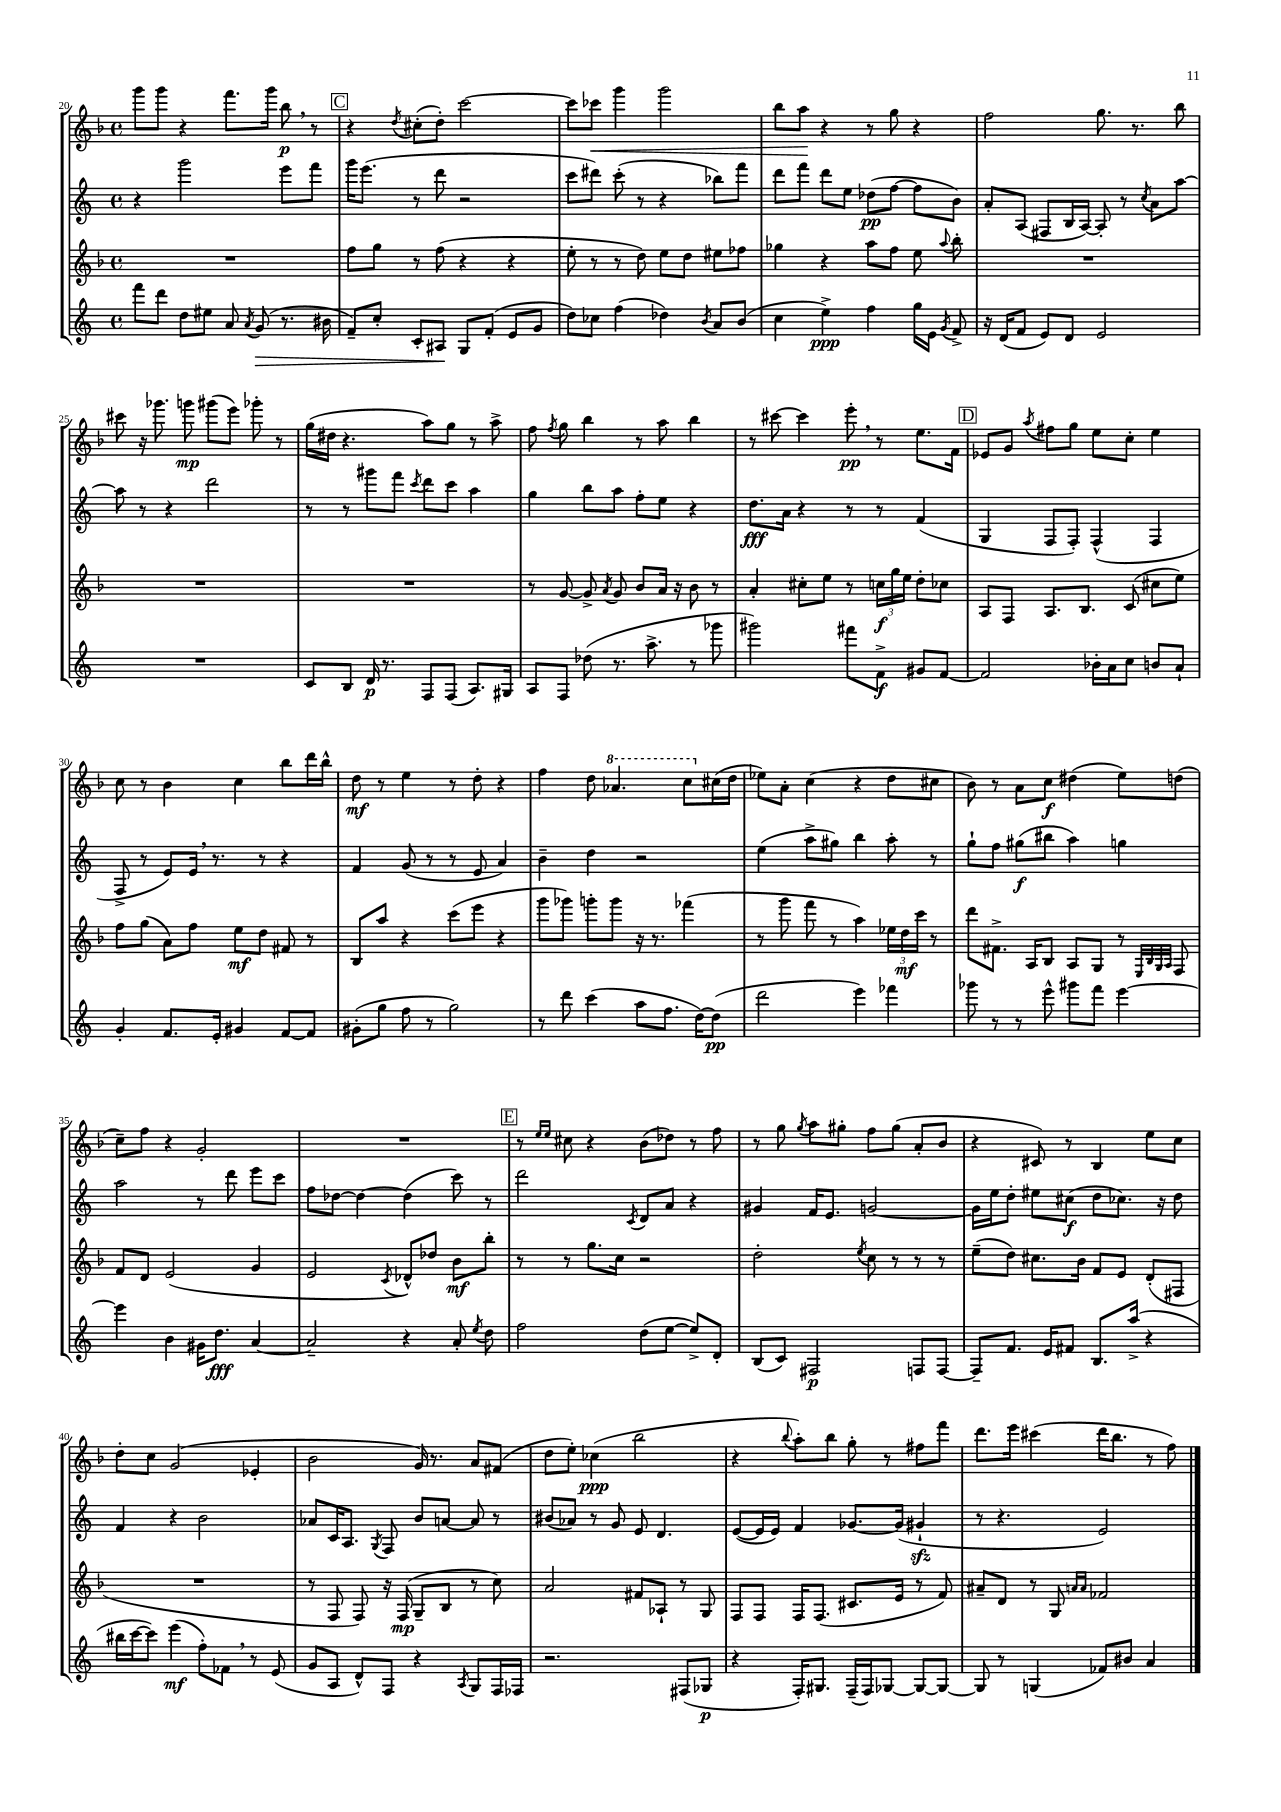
<<
\new StaffGroup <<
\new Staff = "s0" {
    \clef treble \key f \major \defaultTimeSignature \time 4/4
    \autoBeamOff g'''8[ g'''8] r4 f'''8.[ g'''16] bes''8\p \breathe r8 |
    \mark \markup { \box "C" } r4 \acciaccatura { d''8 } cis''8[-.( d''8]-.) c'''2~ |
    c'''8[ ces'''8]\< g'''4 g'''2 |
    bes''8[ a''8]\! r4 r8 g''8 r4 |
    f''2 g''8. r8. bes''8 |
    cis'''8 r16 ges'''8. g'''8\mp gis'''8[( e'''8]) ges'''8-. r8 |
    g''16[( dis''16] r4. a''8[) g''8] r8 a''8-> |
    f''8 \acciaccatura { f''8 } g''8 bes''4 r8 a''8 bes''4 |
    r8 cis'''8~ cis'''4 e'''8-.\pp \breathe r8 e''8.[ f'16] |
    \mark \markup { \box "D" } ees'8[ g'8] \acciaccatura { a''8 } fis''8[ g''8] e''8[ c''8]-. e''4 |
    c''8 r8 bes'4 c''4 bes''8[ d'''16 bes''16]-^ |
    d''8\mf r8 e''4 r8 d''8-. r4 |
    f''4 d''8 \ottava #1 aes''4. c'''8[ \ottava #0 cis''16( d''16] |
    ees''8[) a'8]-. c''4( r4 d''8[ cis''8] |
    bes'8) r8 a'8[ c''8]\f dis''4( e''8[) d''8]( |
    c''8[--) f''8] r4 g'2-. |
    R1 |
    \mark \markup { \box "E" } r8 \grace { e''16[ e''16] } cis''8 r4 bes'8[( des''8]) r8 f''8 |
    r8 g''8 \acciaccatura { g''8 } a''8[ gis''8]-. f''8[ gis''8]( a'8[-. bes'8] |
    r4 cis'8) r8 bes4 e''8[ c''8] |
    d''8[-. c''8] g'2( ees'4-. |
    bes'2 g'16) r8. a'8[ fis'8]( |
    d''8[ e''8]-.) ces''4\ppp( bes''2 |
    r4 \appoggiatura { bes''8 } a''8[-.) bes''8] g''8-. r8 fis''8[ f'''8] |
    d'''8.[ e'''16] cis'''4( d'''16[ bes''8.] r8 f''8) \bar "|." |
}
\new Staff = "s1" {
    \clef treble \key c \major \defaultTimeSignature \time 4/4
    \autoBeamOff r4 g'''2 e'''8[ f'''8] |
    \mark \markup { \box "C" } g'''16[ e'''8.]( r8 d'''8 r2 |
    c'''8[ dis'''8]) c'''8-.( r8 r4 bes''8[) f'''8] |
    d'''8[ f'''8] d'''8[ e''8] des''8[\pp( f''8]~ f''8[ b'8]) |
    a'8[-. a8]( fis8[ b16 a16]~) a8-. r8 \acciaccatura { c''8 } a'8[ a''8]~ |
    a''8 r8 r4 d'''2 |
    r8 r8 gis'''8[ f'''8] \acciaccatura { c'''8 } d'''8[ c'''8] a''4 |
    g''4 b''8[ a''8] f''8[-. e''8] r4 |
    d''8.[\fff a'16] r4 r8 r8 f'4( |
    \mark \markup { \box "D" } g4 f8[ f8]-.) f4-^( f4 |
    f8-> r8 e'8[) e'16] \breathe r8. r8 r4 |
    f'4 g'8( r8 r8 e'8 a'4) |
    b'4-- d''4 r2 |
    e''4( a''8[-> gis''8]) b''4 a''8-. r8 |
    g''8[-! f''8] gis''8[\f( bis''8] a''4) g''4 |
    a''2 r8 d'''8 e'''8[ c'''8] |
    f''8[ des''8]~ des''4~ des''4( c'''8) r8 |
    \mark \markup { \box "E" } d'''2 \acciaccatura { c'8 } d'8[ a'8] r4 |
    gis'4 f'16[ e'8.] g'2~ |
    g'16[ e''16 d''8]-. eis''8[ cis''8]\f( d''8[ ces''8.]) r16 d''8 |
    f'4 r4 b'2 |
    aes'8[ c'16 a8.] \acciaccatura { g8 } f8 b'8[ a'8]~ a'8 r8 |
    bis'8[( aes'8]) r8 g'8 e'8 d'4. |
    e'8[~( e'16 e'16]) f'4 ges'8.[~ ges'16]( gis'4-!\sfz |
    r8 r4. e'2) \bar "|." |
}
\new Staff = "s2" {
    \clef treble \key f \major \defaultTimeSignature \time 4/4
    \autoBeamOff R1 |
    \mark \markup { \box "C" } f''8[ g''8] r8 f''8( r4 r4 |
    e''8-. r8 r8 d''8) e''8[ d''8] eis''8[ fes''8] |
    ges''4 r4 a''8[ f''8] e''8 \appoggiatura { a''8 } bes''8-. |
    R1 |
    R1 |
    R1 |
    r8 g'8~ g'8-> \acciaccatura { a'8 } g'8 bes'8[ a'16] r16 bes'8 r8 |
    a'4-. cis''8[-. e''8] r8 \tuplet 3/2 { c''16[\f g''16 e''16] } d''8[-. ces''8] |
    \mark \markup { \box "D" } a8[ f8] a8.[ bes8.] c'8( cis''8[ e''8]) |
    f''8[ g''8]( a'8[) f''8] e''8[\mf d''8] fis'8 r8 |
    bes8[ a''8] r4 c'''8[( e'''8] r4 |
    g'''8[ ges'''8]) g'''8[-. g'''8] r16 r8. fes'''4( |
    r8 g'''8 f'''8 r8 a''4) \tuplet 3/2 { ees''16[ d''16\mf c'''16] } r8 |
    d'''8[ fis'8.]-> a16[ bes8] a8[ g8] r8 \grace { e32[ bes32 g32 a32] } f8 |
    f'8[ d'8] e'2( g'4 |
    e'2 \acciaccatura { c'8 } des'8[-^) des''8] bes'8[\mf bes''8]-. |
    \mark \markup { \box "E" } r8 r8 g''8.[ c''16] r2 |
    d''2-. \acciaccatura { e''8 } c''8 r8 r8 r8 |
    e''8[--( d''8]) cis''8.[ bes'16] f'8[ e'8] d'8[-.( fis8] |
    R1 |
    r8 f8 f8) r16 f16\mp( g8[-- bes8] r8 c''8) |
    a'2 fis'8[ aes8]-! r8 g8 |
    f8[ f8] f16[ f8.]( cis'8.[ e'16] r8 f'8) |
    ais'8[-- d'8] r8 g8 \grace { a'16[ a'16] } fes'2 \bar "|." |
}
\new Staff = "s3" {
    \clef treble \key c \major \defaultTimeSignature \time 4/4
    \autoBeamOff f'''8[ d'''8] d''8[ eis''8] a'8 \acciaccatura { a'8 } g'8\>( r8. bis'16 |
    \mark \markup { \box "C" } f'8[--) c''8]-. c'8[-. ais8]\! g8[ f'8]-.( e'8[ g'8] |
    d''8[) ces''8] f''4( des''4) \acciaccatura { b'8 } a'8[ b'8]( |
    c''4 e''4->\ppp) f''4 g''16[ e'16] \acciaccatura { g'8 } f'8-> |
    r16 d'16[( f'8] e'8[) d'8] e'2 |
    R1 |
    c'8[ b8] d'16\p r8. f8[ f8]( a8.[) gis16] |
    a8[ f8] des''8( r8. a''8.-> r8 ges'''8 |
    gis'''2) fis'''8[ f'8]->\f gis'8[ f'8]~ |
    \mark \markup { \box "D" } f'2 bes'16[-. a'16 c''8] b'8[ a'8]-! |
    g'4-. f'8.[ e'16]-. gis'4 f'8[~ f'8] |
    gis'8[-.( g''8] f''8 r8 g''2) |
    r8 d'''8 c'''4( a''8[ f''8.] d''16[~) d''8]\pp( |
    d'''2 e'''4) fes'''4 |
    ges'''8 r8 r8 e'''8-^ gis'''8[ f'''8] e'''4~ |
    e'''4 b'4 gis'16[ d''8.]\fff a'4~ |
    a'2-- r4 a'8-. \acciaccatura { e''8 } d''8 |
    \mark \markup { \box "E" } f''2 d''8[( e''8]~ e''8[->) d'8]-. |
    b8[( c'8]) fis2\p f8[ f8]~ |
    f8[-- f'8.] e'16[ fis'8] b8.[ a''16]->( r4 |
    bis''16[ c'''16~ c'''8]) e'''4\mf( f''8[-.) fes'8] \breathe r8 e'8( |
    g'8[ a8] d'8[-^) f8] r4 \acciaccatura { a8 } g8[ f16 fes16] |
    r2. fis8[( ges8]\p |
    r4 f16[-.) gis8.] f16[--( f16) ges8]~ ges8[~ ges8]~ |
    ges8 r8 g4( fes'8[) bis'8] a'4 \bar "|." |
}
>>
>>
\layout { \context { \Score currentBarNumber = #20 } }
